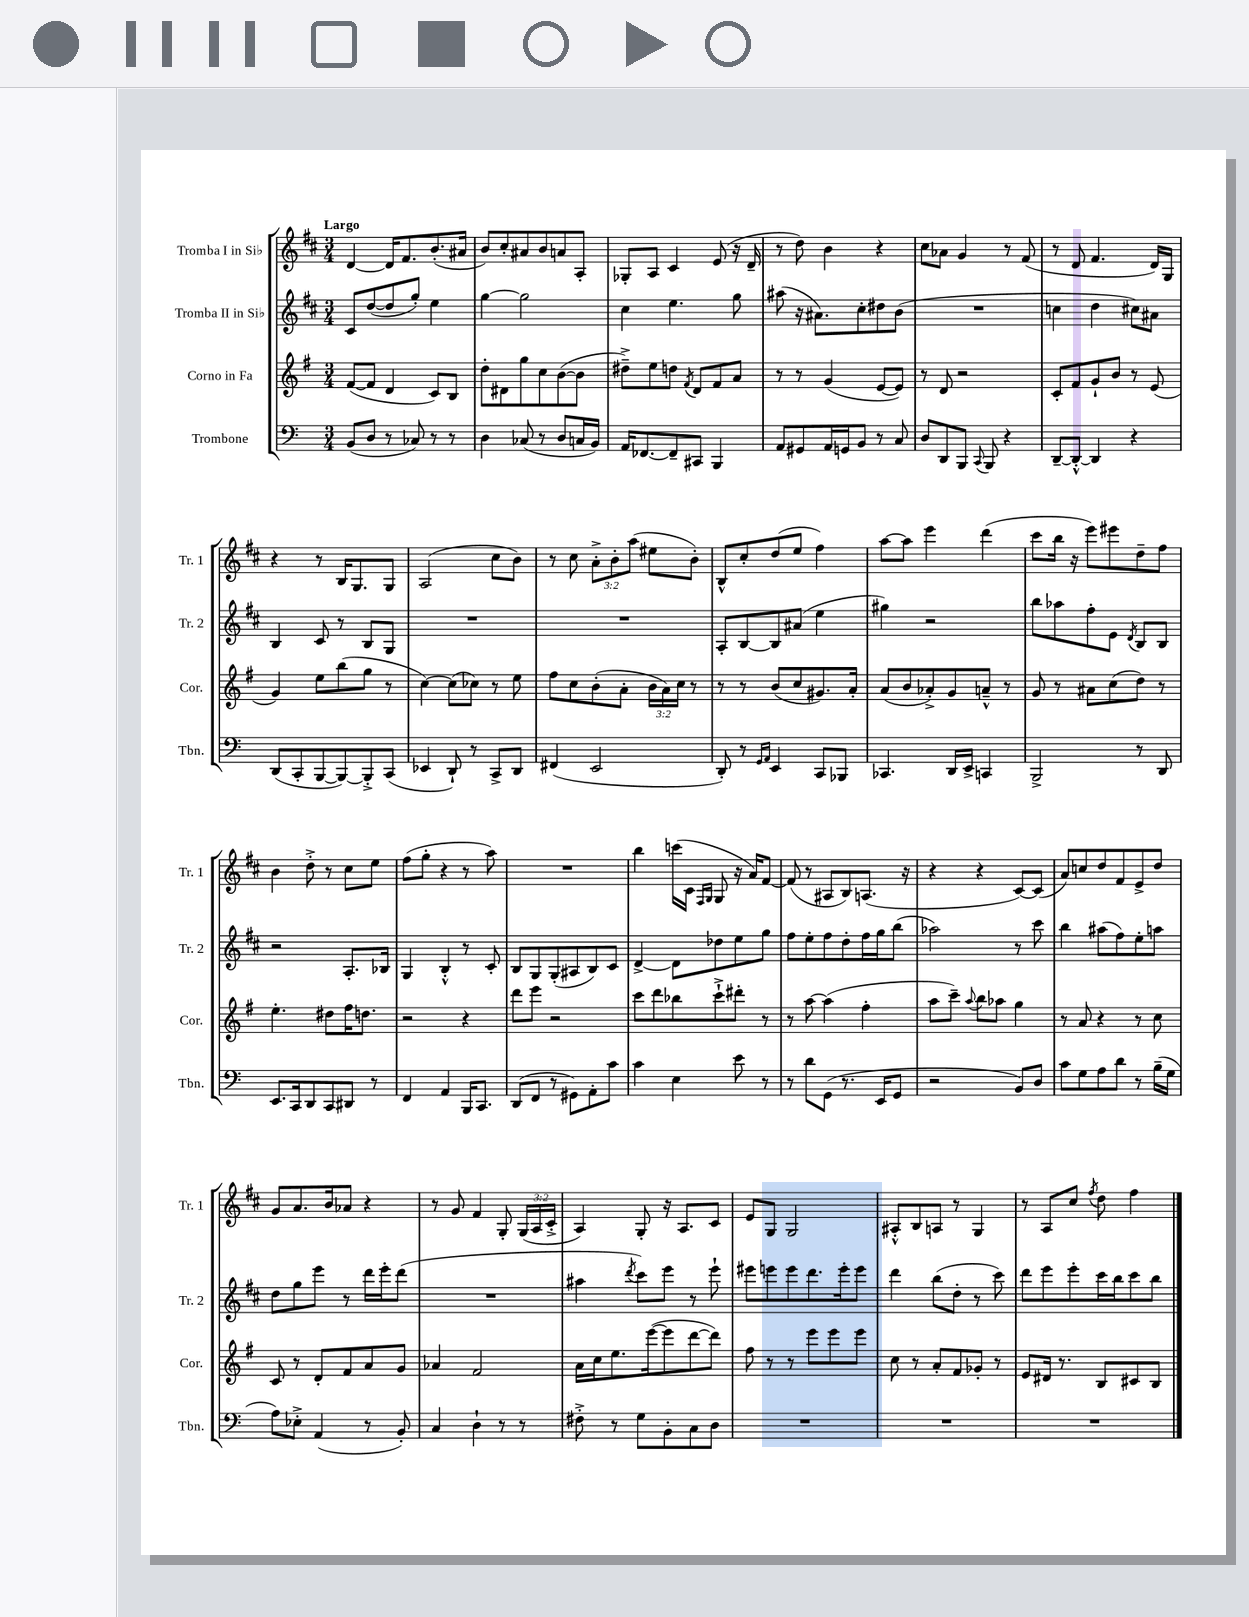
<<
\new StaffGroup <<
\new Staff = "s0" \with { instrumentName = "Tromba I in Sib" shortInstrumentName = "Tr. 1" } {
    \clef treble \key d \major \numericTimeSignature \time 3/4 \override Staff.TupletNumber.text = #tuplet-number::calc-fraction-text \tempo "Largo"
    \autoBeamOff d'4~ d'16[ fis'8. b'8.-.( ais'16] |
    b'8[) cis''8-. ais'8 b'8 a'8 a8]-. |
    ges8[-. a8] cis'4 e'8( r16 d'16-- |
    r8 d''8) b'4 r4 |
    cis''8[ aes'8] g'4 r8 fis'8( |
    r8 d'8 fis'4. d'16[) g16] |
    r4 r8 b16[ g8. g8] |
    a2( cis''8[ b'8]) |
    r8 cis''8 \tuplet 3/2 { a'8[-.-> b'8-. a''8]( } eis''8[ b'8]-.) |
    b8[-^ cis''8-. d''8( e''8] fis''4) |
    a''8[~ a''8] e'''4 d'''4( |
    cis'''8[ b''16] r16 e'''8[) eis'''8 d''8-- fis''8] |
    b'4 d''8-.-> r8 cis''8[ e''8] |
    fis''8[( g''8]-. r4 r8 a''8) |
    R2. |
    b''4 c'''16[( cis'16] \grace { fis16[ g16] } g8 r16 a'16[) fis'8]~ |
    fis'8( r8 ais8[ b8) a8.]( r16 |
    r4 r4 cis'8[~) cis'8]( |
    a'8[) c''8 d''8 fis'8 e'8-> d''8] |
    g'8[ a'8. b'16 aes'8] r4 |
    r8 g'8 fis'4 g8-. \tuplet 3/2 { g16[( a16 cis'16]-.-> } |
    a4) g8-. r16 a8.[ cis'8] |
    e'8[ g8] g2 |
    ais8[-.-^ b8 a8] r8 g4 |
    r8 a8[ cis''8] \acciaccatura { fis''8 } d''8 fis''4 \bar "|." |
}
\new Staff = "s1" \with { instrumentName = "Tromba II in Sib" shortInstrumentName = "Tr. 2" } {
    \clef treble \key d \major \numericTimeSignature \time 3/4
    \autoBeamOff cis'8[ d''8~( d''8 g''8]-.) e''4 |
    g''4~ g''2 |
    cis''4 e''4. g''8 |
    ais''8( r16 ais'8.[) cis''8-. dis''8 b'8]( |
    R2. |
    c''4 d''4 cis''8[) ais'8] |
    b4 cis'8 r8 b8[ g8] |
    R2. |
    R2. |
    a8[-. b8~ b8 ais'8]( e''4 |
    gis''4) r2 |
    b''8[ aes''8 fis''8-. e'8] \acciaccatura { d'8 } b8[ b8] |
    r2 a8.[-. bes16] |
    g4 b4-.-^ r8 cis'8-. |
    b8[ g8 g8-.( ais8 b8) cis'8] |
    d'4~-> d'8[ des''8 e''8 g''8] |
    fis''8[ e''8-. fis''8 d''8-. fis''16 g''16 b''8]( |
    aes''2) r8 cis'''8 |
    b''4 ais''8[( fis''8) e''8-. a''8] |
    d''8[ g''8 e'''8] r8 d'''16[ e'''16-. d'''8]( |
    R2. |
    ais''4 \acciaccatura { d'''8 } cis'''8[) e'''8] r8 e'''8-! |
    eis'''8[ e'''8 e'''8 d'''8. e'''16-. e'''8] |
    d'''4 b''8[( d''8]-. r8 cis'''8) |
    d'''8[ e'''8 e'''8-. cis'''16 b''16 cis'''8 b''8] \bar "|." |
}
\new Staff = "s2" \with { instrumentName = "Corno in Fa" shortInstrumentName = "Cor." } {
    \clef treble \key g \major \numericTimeSignature \time 3/4 \override Staff.TupletNumber.text = #tuplet-number::calc-fraction-text
    \autoBeamOff fis'8[~( fis'8] d'4 c'8[) b8] |
    d''8[-. dis'8 g''8 c''8 b'8~( b'8] |
    dis''8[--->) e''8 d''8] \acciaccatura { fis'8 } d'8[ fis'8 a'8] |
    r8 r8 g'4( e'8[~ e'8]) |
    r8 d'8 r2 |
    c'8[-. fis'8 g'8-! b'8] r8 e'8( |
    g'4) e''8[ b''8( g''8] r8 |
    c''4~) c''8[( ces''8]) r8 e''8 |
    fis''8[ c''8 b'8-.( a'8]-. \tuplet 3/2 { b'16[ a'16) c''16] } r8 |
    r8 r8 b'8[( c''8 gis'8.) a'16]-. |
    a'8[( b'8 aes'8-.->) g'8 a'8]---^ r8 |
    g'8 r8 ais'8[ c''8( d''8]) r8 |
    e''4.-. dis''8[ fis''16 d''8.] |
    r2 r4 |
    d'''8[ e'''8] r2 |
    c'''8[ d'''8 bes''8 c'''8-!-> dis'''8]-. r8 |
    r8 a''8~ a''4( fis''4-. |
    a''8[ c'''8]--) \appoggiatura { a''8 } b''8[ aes''8] g''4 |
    r8 a'8 r4 r8 c''8 |
    c'8 r8 d'8[-. fis'8 a'8 g'8] |
    aes'4 fis'2 |
    a'16[ c''16 e''8. e'''16~( e'''8 d'''8~ d'''8]) |
    fis''8 r8 r8 e'''8[ e'''8 e'''8] |
    c''8 r8 a'8[-. fis'8 ges'8]-. r8 |
    e'8[ dis'16] r8. b8[ cis'8 b8] \bar "|." |
}
\new Staff = "s3" \with { instrumentName = "Trombone" shortInstrumentName = "Tbn." } {
    \clef bass \key c \major \numericTimeSignature \time 3/4
    \autoBeamOff b,8[( d8] r8 ces8) r8 r8 |
    d4 ces8( r8 d8[ c16 b,16]) |
    a,16[ fes,8.~ fes,8-- cis,8] b,,4 |
    a,8[ gis,8 a,16 g,16 b,8] r8 c8 |
    d8[ d,8 b,,8] \appoggiatura { c,8 } b,,8 r4 |
    d,8[~-- d,8]~-.-^ d,4 r4 |
    d,8[( c,8-. b,,8~ b,,8~) b,,8-.-> c,8]( |
    ees,4 d,8-!) r8 c,8[-> d,8] |
    fis,4( e,2 |
    d,8-.) r8 \grace { g,16[ a,16] } e,4 c,8[ bes,,8] |
    ces,4. d,16[ e,16]-> c,4 |
    b,,2-> r8 d,8 |
    e,8.[ c,16 d,8 c,8 dis,8] r8 |
    f,4 a,4 b,,16[ c,8.] |
    d,8[( f,8] r8 gis,8[) a,8-. c'8] |
    c'4 e4 e'8 r8 |
    r8 d'8[ g,8]( r8. e,16[ g,8] |
    r2 b,8[) d8] |
    c'8[ g8 a8 d'8] r8 b16[--( g16] |
    a8[) ees8]-.-> a,4( r8 b,8-.) |
    c4 d4-! r8 r8 |
    fis8-.-> r8 g8[ b,8-. c8 d8] |
    R2. |
    R2. |
    R2. \bar "|." |
}
>>
>>
\layout { \context { \Score \remove "Bar_number_engraver" } }
